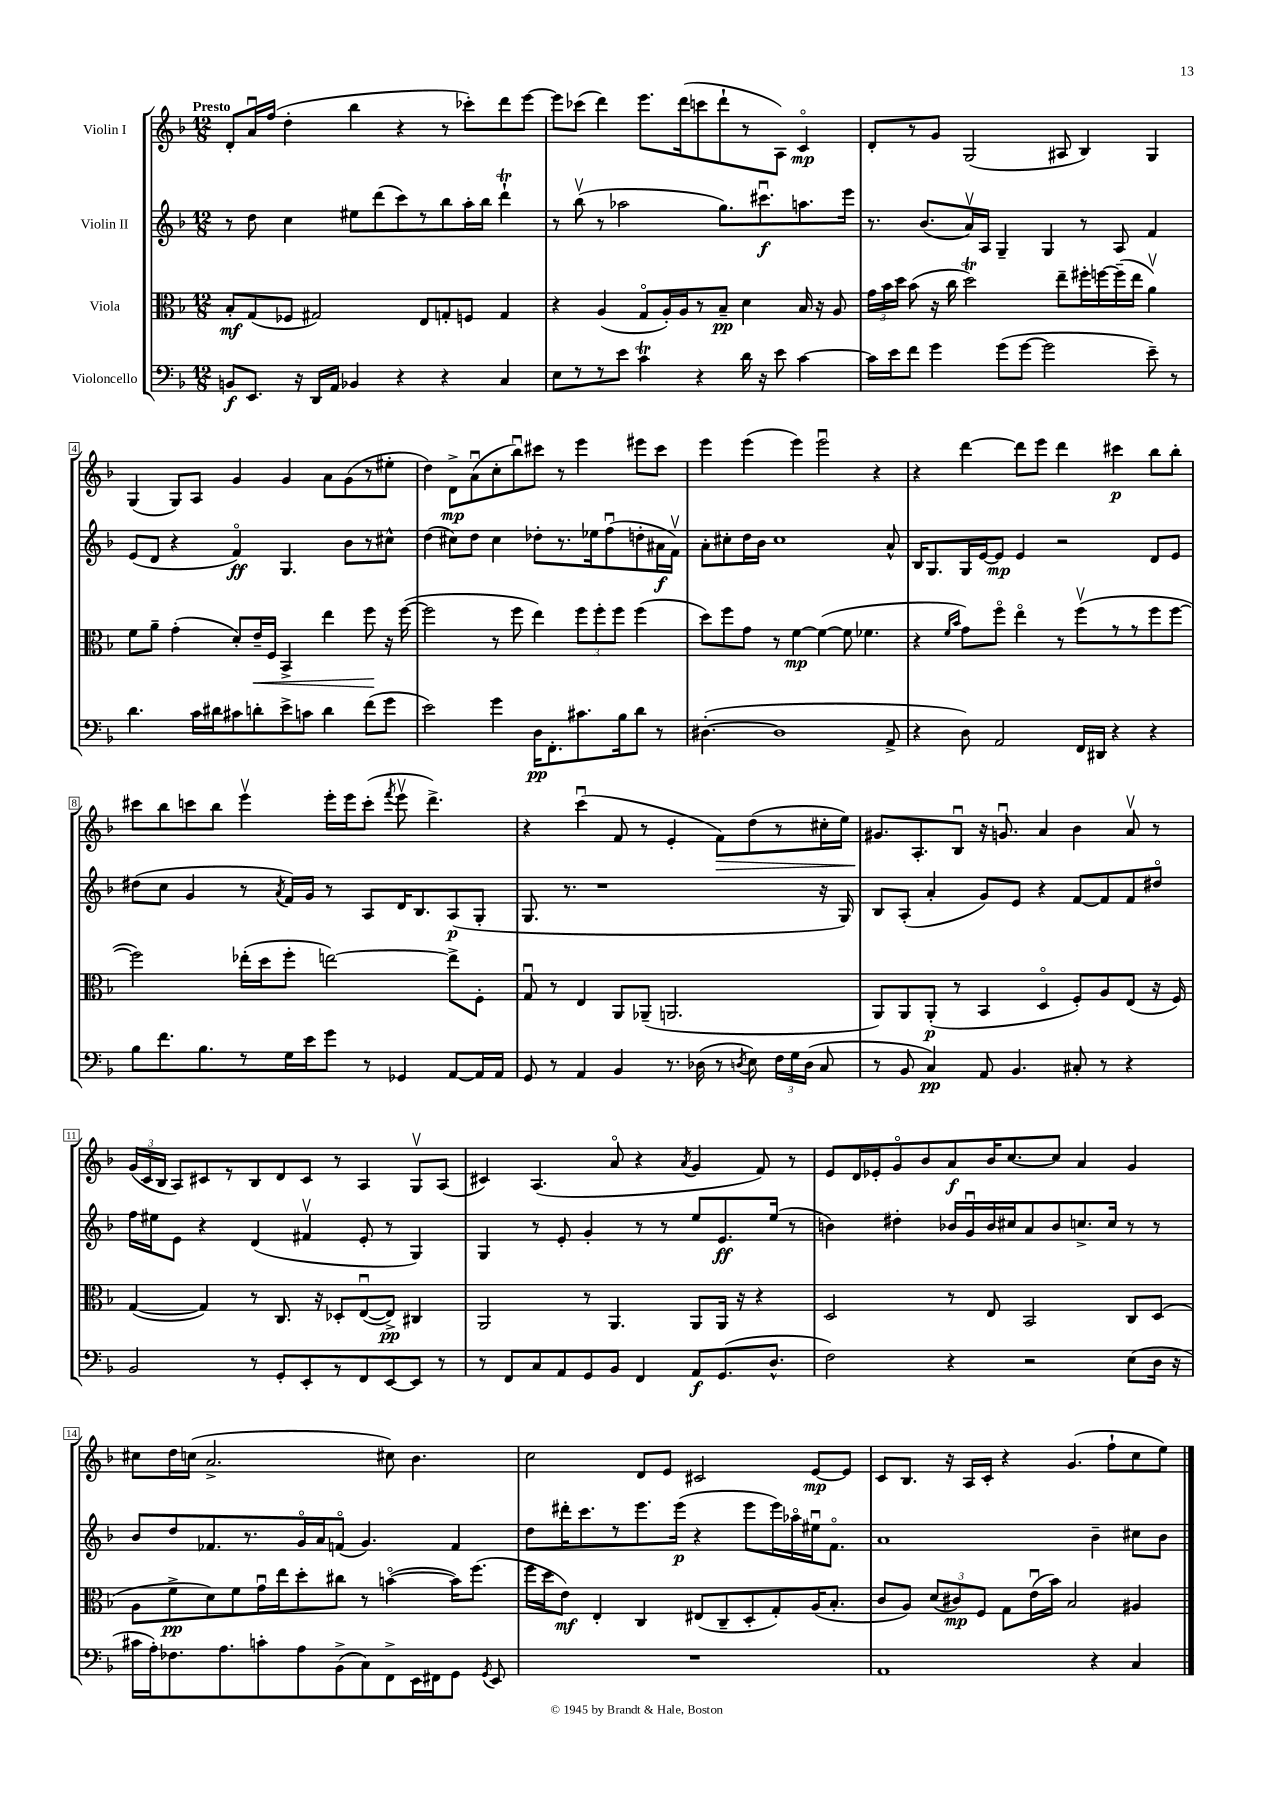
<<
\new StaffGroup <<
\new Staff = "s0" \with { instrumentName = "Violin I" } {
    \clef treble \key f \major \numericTimeSignature \time 12/8 \tempo "Presto"
    \autoBeamOff d'8[-. a'16\downbow f''16]( d''4-. bes''4 r4 r8 ces'''8[-.) d'''8 e'''8]~ |
    e'''8[ ces'''8]( d'''4) e'''8.[ d'''16( c'''8 d'''8-! r8 a8]) c'4\flageolet\mp |
    d'8[-. r8 g'8] g2( ais8 bes4) g4 |
    g4( g8[) a8] g'4 g'4 a'8[ g'8( r8 eis''8]-. |
    d''4) d'8[->\mp a'8\downbow( c''8-. bes''8\downbow) cis'''8] r8 e'''4 eis'''8[ cis'''8] |
    e'''4 e'''4( e'''4) e'''2\downbow r4 |
    r4 d'''4~ d'''8[ e'''8] d'''4 cis'''4\p bes''8[ bes''8]-. |
    cis'''8[ bes''8 c'''8 bes''8] e'''4\upbow e'''16[-. e'''16 c'''8]-.( \acciaccatura { f'''8 } e'''8\upbow d'''4.->) |
    r4 c'''4\downbow( f'8 r8 e'4-. f'8[\>) d''8( r8 cis''16-. e''16]) |
    gis'8.[\! a8.-. bes8]\downbow r16 g'8.\downbow a'4 bes'4 a'8\upbow r8 |
    \tuplet 3/2 { g'16[( c'16 bes16] } a8[) cis'8 r8 bes8 d'8 cis'8] r8 a4 g8[\upbow a8]( |
    cis'4) a4.( a'8\flageolet r4 \acciaccatura { a'8 } g'4 f'8) r8 |
    e'8[ d'16 ees'16-. g'8\flageolet bes'8 a'8\f bes'16 c''8.~ c''8] a'4 g'4 |
    cis''8[ d''16 c''16]( a'2.-> cis''8) bes'4. |
    c''2 d'8[ e'8] cis'2 e'8[~\mp e'8] |
    c'8[ bes8.] r16 a16[ c'16]-. r4 g'4.( f''8[-! c''8 e''8]) \bar "|." |
}
\new Staff = "s1" \with { instrumentName = "Violin II" } {
    \clef treble \key f \major \numericTimeSignature \time 12/8
    \autoBeamOff r8 d''8 c''4 eis''8[ d'''8( c'''8) r8 bes''8 a''16-. bes''16] d'''4-!\trill |
    r8 bes''8\upbow( r8 aes''2 g''8.[) cis'''8.\downbow\f a''8. e'''16] |
    r8. bes'8.[( a'16\upbow) a16] g4-- g4 r8 a8 f'4 |
    e'8[( d'8] r4 f'4\flageolet\ff) g4. bes'8[ r8 cis''8]-^ |
    d''4( cis''8[) d''8] cis''4 des''8[-. r8. ees''16 f''8\downbow( d''8-. ais'16\f f'16]\upbow) |
    a'8[-. cis''8-. d''16 bes'16] cis''1 a'8-^ |
    bes16[ g8. g16 e'16~ e'8]\mp e'4 r2 d'8[ e'8] |
    dis''8[( c''8] g'4 r8 \acciaccatura { a'8 } f'16[) g'16] r8 a8[ d'16 bes8. a8\p( g8]-. |
    g8. r8. r1 r16 g16) |
    bes8[ a8]-.( a'4-. g'8[) e'8] r4 f'8[~ f'8 f'8 dis''8]\flageolet |
    f''16[ eis''16 e'8] r4 d'4( fis'4\upbow e'8-. r8 g4) |
    g4 r8 e'8-. g'4-. r8 r8 e''8[ e'8.\ff e''16]( r8 |
    b'4) dis''4-. bes'16[ g'16\downbow bes'16 cis''16 a'8 bes'8 c''8.-> c''16] r8 r8 |
    bes'8[ d''8 fes'8. r8. g'16\flageolet a'16 f'8]\flageolet( g'4.) f'4 |
    d''8[ dis'''16-. c'''8. r8 e'''8. e'''16]\p( r4 e'''8[ e'''16) aes''16\flageolet eis''16\downbow f'8.]\flageolet |
    a'1 bes'4-- cis''8[ bes'8] \bar "|." |
}
\new Staff = "s2" \with { instrumentName = "Viola" } {
    \clef alto \key f \major \numericTimeSignature \time 12/8
    \autoBeamOff bes8[-.\mf g8( fes8] gis2) e8[ g8-. f8] g4 |
    r4 a4( g8[\flageolet a16-.) a16 r8 bes8]--\pp d'4 bes16 r16 a8 |
    \tuplet 3/2 { g'16[ bes'16 d''16] } bes'8( r16 c''16 d''2\trill) e''8[-- fis''16-. f''16~ f''16--( e''16] a'4\upbow) |
    f'8[ a'8]-- g'4-.( d'8[-.) e'16--\< f16] bes,4-> e''4 f''8\! r16 f''16~( |
    f''2 r8 f''8 e''4) \tuplet 3/2 { f''8[ f''8-. f''8] } f''4( |
    d''8[) f''8 g'8] r8 f'4~\mp f'4~( f'8 fes'4. |
    r4 \grace { f'16[ bes'16] } g'8[) f''8]\flageolet e''4\flageolet r8 f''8[\upbow( r8 r8 f''8 f''8]~ |
    f''2) ees''16[-.( d''16 f''8]-. e''2~) e''8[-> f8]-. |
    g8\downbow r8 e4 a,8[ aes,8]--( a,2. |
    a,8[) a,8 a,8]-.\p( r8 bes,4 d4\flageolet f8[-.) a8 e8]( r16 f16) |
    g4~( g4) r8 c8. r16 des8[-. e8~\downbow( e8]->\pp) cis4 |
    a,2 r8 a,4. a,8[ a,16] r16 r4 |
    d2 r8 e8 bes,2 c8[ d8]( |
    a8[ f'8->\pp d'8) f'8 g'16\downbow e''16 d''8-. cis''8] r8 b'4~\flageolet( b'16[) f''8.]( |
    f''16[ d''16 e'8]\mf) e4-. c4 eis8[( c8-- d8-. g8-.) a16( bes8.]-. |
    c'8[ a8]) \tuplet 3/2 { d'8[( cis'8\mp) f8] } g8[ e'16\downbow( bes'16]) bes2 ais4 \bar "|." |
}
\new Staff = "s3" \with { instrumentName = "Violoncello" } {
    \clef bass \key f \major \numericTimeSignature \time 12/8
    \autoBeamOff b,8[\f e,8.] r16 d,16[ a,16] bes,4 r4 r4 c4 |
    e8[ r8 r8 e'8] c'4\trill r4 d'16 r16 e'8 c'4~ |
    c'16[ e'16 f'8] g'4 g'8[( g'8]~ g'2 e'8--) r8 |
    d'4. c'16[ dis'16 cis'8 d'8-. e'8-> c'8] d'4 f'8[( g'8] |
    e'2) g'4 d16[\pp f,8.-. cis'8. bes16 d'8] r8 |
    dis4.~-.( dis1 a,8-> |
    r4 d8) a,2 f,16[ dis,16] r4 r4 |
    bes8[ f'8. bes8. r8 g16 e'16 g'8] r8 ges,4 a,8[~ a,16 a,16] |
    g,8 r8 a,4 bes,4 r8. des16( r8 \acciaccatura { d8 } e8) \tuplet 3/2 { f16[ g16 d16]( } c8 |
    r8 bes,8 c4\pp) a,8 bes,4. cis8-. r8 r4 |
    bes,2 r8 g,8[-. e,8-. r8 f,8 e,8~ e,8] r8 |
    r8 f,8[ c8 a,8 g,8 bes,8] f,4 a,8[\f g,8.( d8.]-^ |
    f2) r4 r2 e8[( d16] r16 |
    cis'16[ a16-.) fes8. a8. c'8-. a8 bes,8->( c8) f,8-> e,16 fis,16 g,8] \acciaccatura { g,8 } e,8 |
    R1. |
    a,1 r4 c4 \bar "|." |
}
>>
>>
\layout { \context { \Score \override BarNumber.stencil = #(make-stencil-boxer 0.1 0.3 ly:text-interface::print) } }
